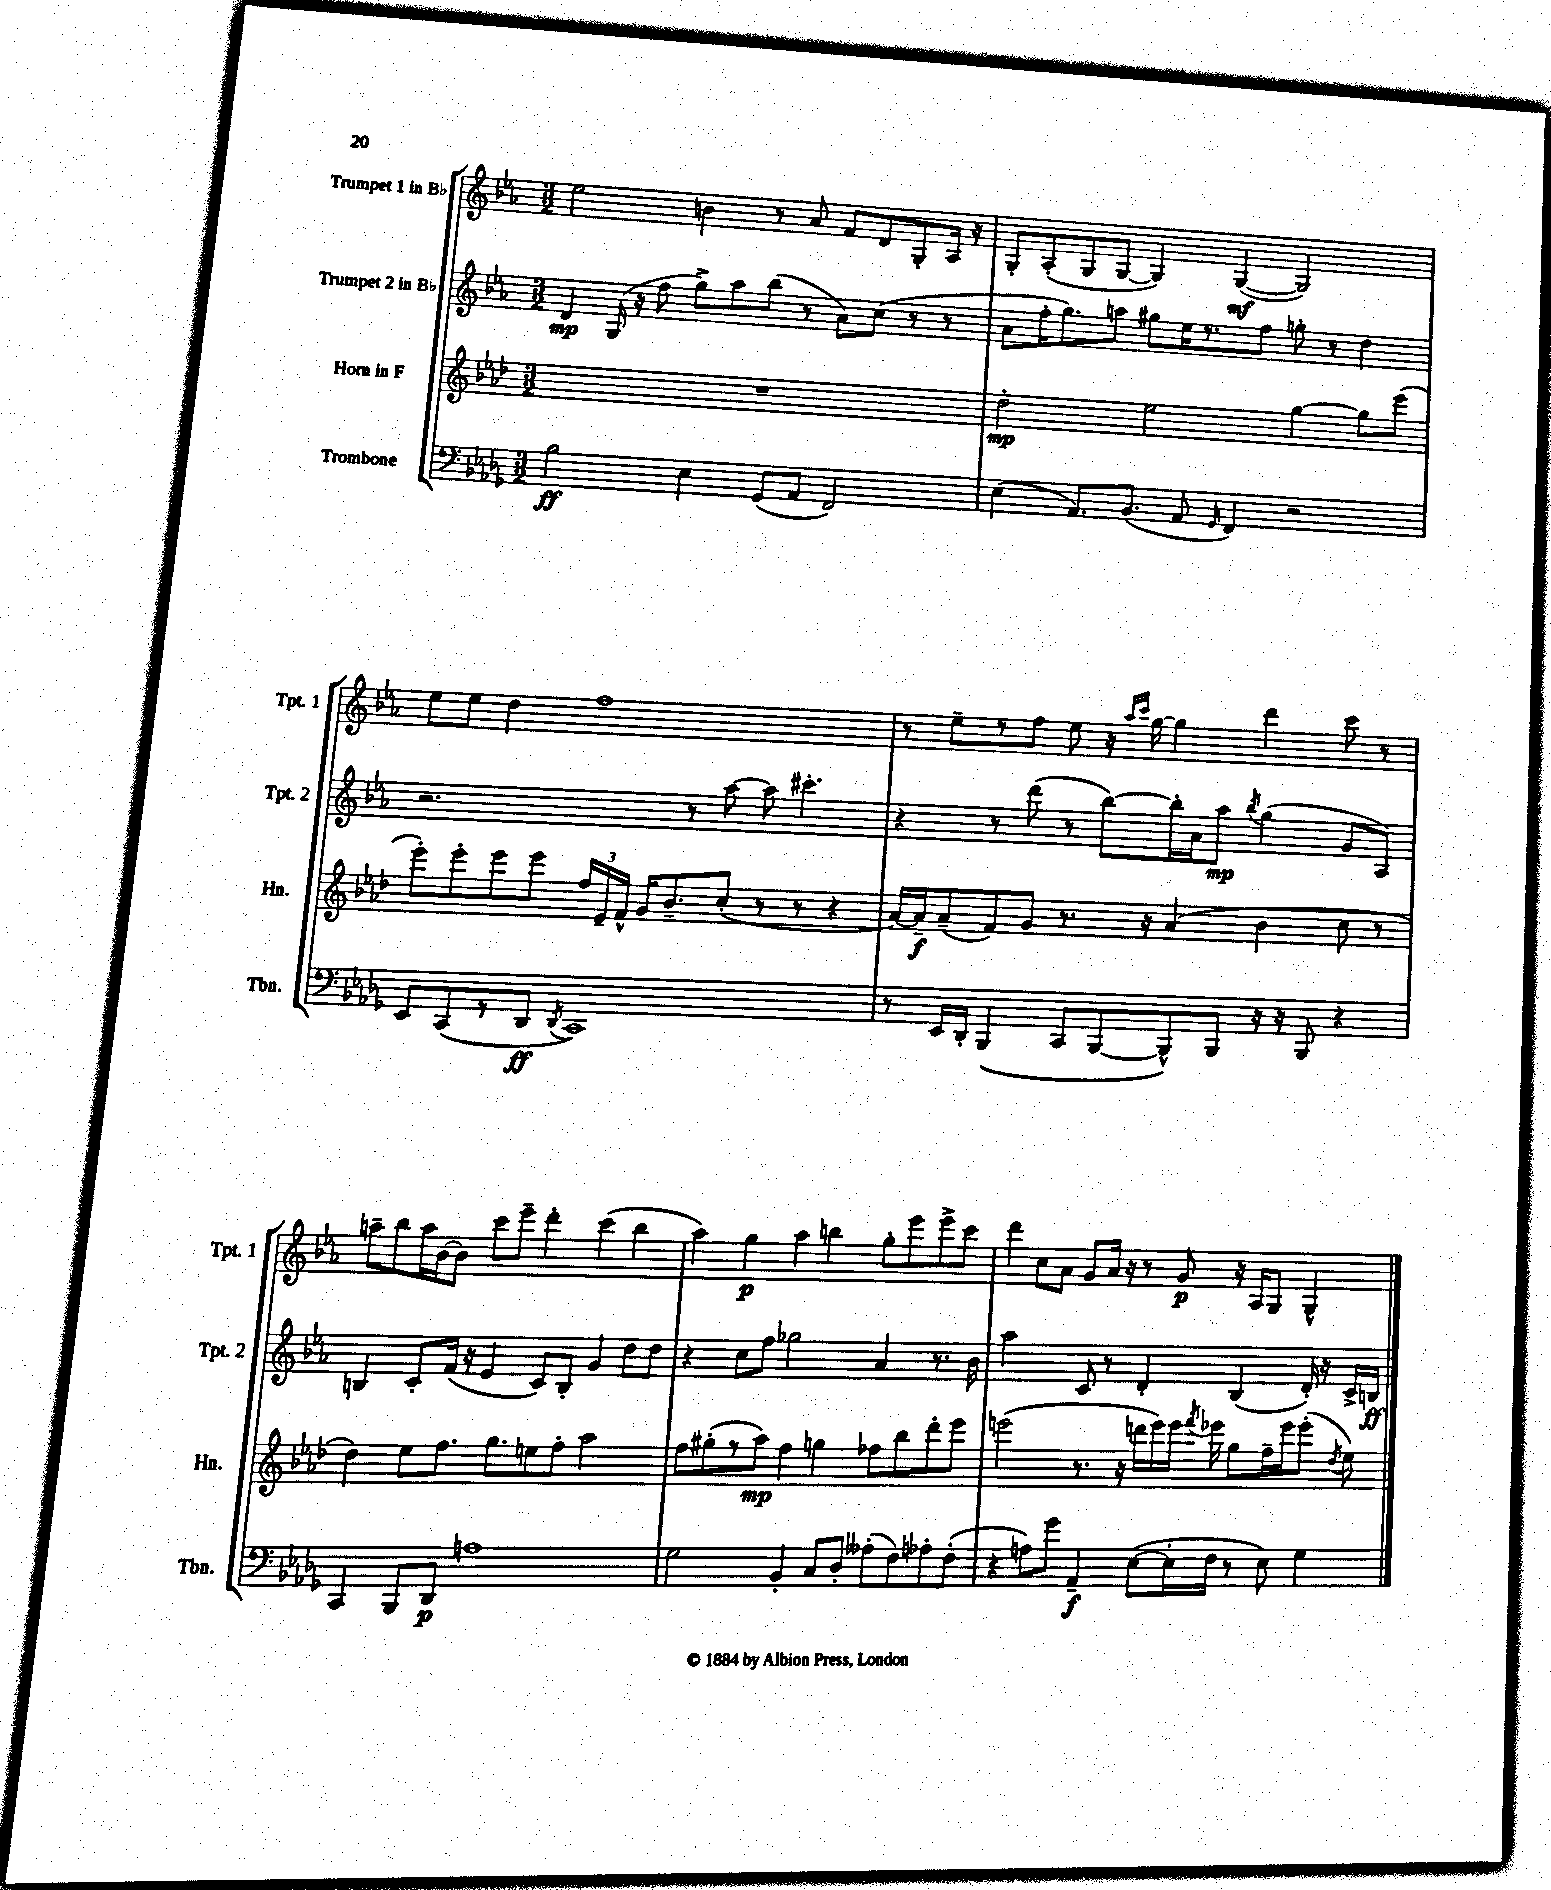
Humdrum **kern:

**kern	**kern	**kern	**kern
*staff4	*staff3	*staff2	*staff1
*clefF4	*clefG2	*clefG2	*clefG2
*k[b-e-a-d-g-]	*k[b-e-a-d-]	*k[b-e-a-]	*k[b-e-a-]
*M3/2	*M3/2	*M3/2	*M3/2
2B-\	1.r	4d/	2ee-\
.	.	(16G/	.
.	.	16r	.
.	.	8ff\	.
4E-\	.	8gg^\L)	4b\
.	.	8aa-\	.
(8GG-/L	.	(8bb-\J	8r
8AA-/J	.	8r	8a-/
2FF/)	.	8a-\L)	8f/L
.	.	(8cc\J	8d/
.	.	8r	8G'/
.	.	8r	16A-/Jk
.	.	.	16r
=	=	=	=
(4E-\	2dd-'\	8a-\L	8G'/L
.	.	16ff'\K	(8A-'/
.	.	8.gg\)	.
8.AA-/L)	.	.	8G/
.	.	8aa\J	[8G/J
(8.BB-/J	.	.	.
.	2ee-\	8gg#\L	4G/])
8AA-/	.	16ee-\K	.
.	.	8.r	.
16qqGG-/	.	.	.
4FF/)	.	.	([4G/
.	.	8ff\J	.
2r	[4gg\	8gg'\	2G/])
.	.	8r	.
.	8gg\]L	4dd\	.
.	(8eee-\J	.	.
=	=	=	=
8EE-/L	8eee-'\L)	2.r	8ee-\L
(8CC/	8eee-'\	.	8ee-\J
8r	8eee-\	.	4dd\
8DD-/J	8eee-\J	.	.
8qDD-/	.	.	.
1CC)	24ff/LL	.	1ff
.	24e-~/	.	.
.	24f^^/JJ	.	.
.	16g/LK	.	.
.	8.b-~/	.	.
.	.	8r	.
.	(8cc'/J	[8aa-\	.
.	8r	8aa-\]	.
.	8r	4.ccc#'\	.
.	4r	.	.
=	=	=	=
8r	[16a-/LL)	4r	8r
.	16a-~/]J	.	.
16EE-/LL	(8a-~/	.	8ee-~\L
16DD-'/JJ	.	.	.
(4BBB-/	8f/)	8r	8r
.	8g/J	(8ddd\	8ff\J
8CC/L	8.r	8r	8ee-\
[8BBB-/	.	[8bb-\L)	16r
.	.	.	16qqaa-/LL
.	.	.	16qqccc/JJ
.	16r	.	[16gg\
8BBB-^^/])	(4a-/	16bb-'\]L	4gg\]
.	.	16a-\J	.
8BBB-/J	.	8aa-\J	.
.	.	8qbb-/	.
16r	4b-\	(4gg\	4ddd\
16r	.	.	.
8BBB-/	.	.	.
4r	8cc\	8g/L	8ccc\
.	8r	8A-/J)	8r
=	=	=	=
4CC/	4dd-\)	4B/	8aa~\L
.	.	.	8bb-\
8BBB-/L	8ee-\L	8c'/L	16aa\L
.	.	.	[16b-\J
8DD-/J	8.ff\J	(16f/Jk	8b-\]J
.	.	16r	.
1A	.	4e-/	8ccc\L
.	8.gg\L	.	.
.	.	.	8eee-~\J
.	8ee\	8c/L)	4ddd'\
.	8ff'\J	8B'/J	.
.	2aa-\	4g/	(4ccc\
.	.	8dd\L	4bb-\
.	.	8dd\J	.
=	=	=	=
2G-\	8ff\L	4r	4aa-\)
.	(8gg#'\	.	.
.	8r	8cc\L	4gg\
.	8aa-\J)	8ff\J	.
4BB-'/	4ff\	2gg-\	4aa-\
8C/L	4gg\	.	4bb\
8D-'/J	.	.	.
(8A--'\L	8ff-\L	4a-/	8gg'\L
8F\)	8bb-\	.	8eee-\
8A-'\	8ddd-'\	8.r	8eee-^\
(8F'\J	8eee-\J	.	8ccc\J
.	.	16b-\	.
=	=	=	=
4r	(2eee\	2aa-\	4ddd\
8A\L)	.	.	8cc\L
8g-\J	.	.	8a-\J
4AA-~/	8.r	8c/	8g/L
.	.	8r	16a-/Jk
.	16r	.	16r
([8E-\L	16ddd\LL	4d'/	8r
.	16eee\)	.	.
16E-'\]L	16eee\JJ	.	8g/
.	8qfff/	.	.
16F\JJ	16eee-\	.	.
8r	8gg\L	(4B-/	16r
.	.	.	16A-/LK
8E-\)	16ff~\L	.	8G/J
.	16eee-\J	.	.
4G-\	(8eee-'\J	16d'/)	4G^^/
.	.	16r	.
.	8qdd-/	.	.
.	8ee-\)	16c^/LL	.
.	.	16B/JJ	.
==	==	==	==
*-	*-	*-	*-
